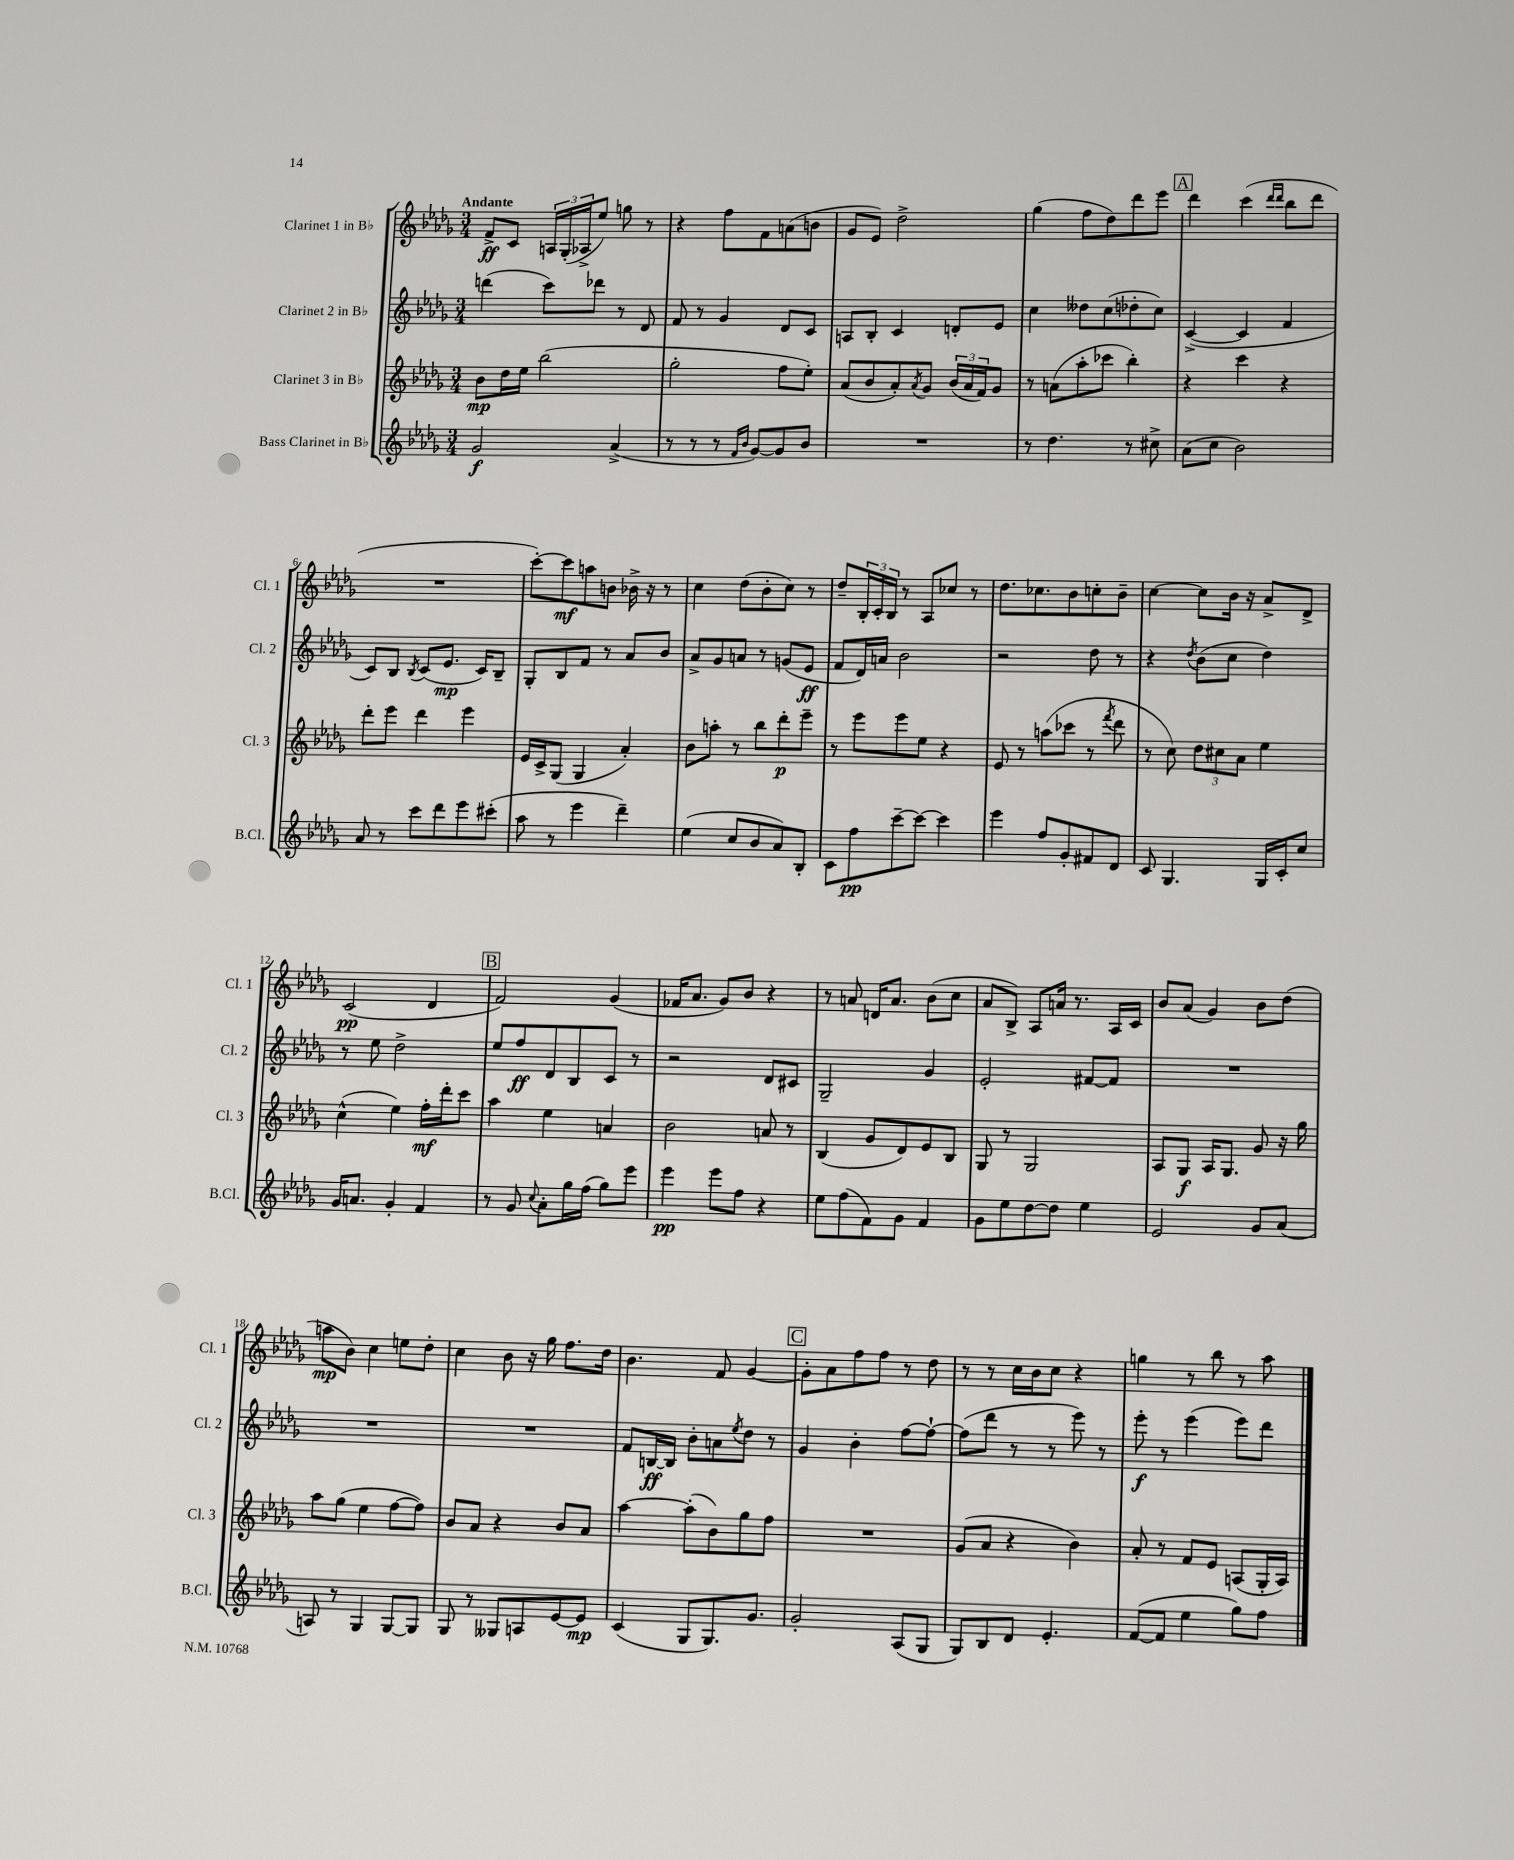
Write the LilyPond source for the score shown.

<<
\new StaffGroup <<
\new Staff = "s0" \with { instrumentName = "Clarinet 1 in Bb" shortInstrumentName = "Cl. 1" } {
    \clef treble \key des \major \numericTimeSignature \time 3/4 \tempo "Andante"
    f'8->\ff c'8 \tuplet 3/2 { a16 ges16-.( aes16-> } ees''8) g''8 r8 |
    r4 f''8 f'8 a'8( b'8 |
    ges'8 ees'8) des''2-> |
    ges''4( f''8 des''8) des'''8 ees'''8 |
    \mark \markup { \box "A" } des'''4 c'''4( \grace { des'''16 des'''16 } bes''8 des'''8 |
    R2. |
    c'''8~-.) c'''8\mf a''8 b'8 bes'16-> r16 r8 |
    c''4 des''8( bes'8-. c''8) r8 |
    des''8-- \tuplet 3/2 { bes16-. c'16-. bes16 } r8 aes8 ces''8 r8 |
    des''8. ces''8. bes'8 c''8-. bes'8-- |
    c''4~ c''8 bes'16 r16 aes'8-> des'8-> |
    c'2\pp( des'4 |
    \mark \markup { \box "B" } f'2) ges'4( |
    fes'16 aes'8. ges'8) bes'8 r4 |
    r8 a'8 d'16 a'8. bes'8( c''8 |
    aes'8 bes8->) aes8 a'16 r8. aes16 c'16 |
    bes'8 aes'8( ges'4) bes'8 des''8( |
    a''8\mp bes'8) c''4 e''8 des''8-. |
    c''4 bes'8 r16 ges''16 f''8. des''16 |
    bes'4. f'8 ges'4~ |
    \mark \markup { \box "C" } ges'8-. aes'8 f''8 f''8 r8 des''8 |
    r8 r8 c''16 bes'16 c''8 r4 |
    g''4 r8 bes''8 r8 aes''8 \bar "|." |
}
\new Staff = "s1" \with { instrumentName = "Clarinet 2 in Bb" shortInstrumentName = "Cl. 2" } {
    \clef treble \key des \major \numericTimeSignature \time 3/4
    d'''4( c'''8) des'''8 r8 des'8 |
    f'8 r8 ges'4 des'8 c'8 |
    a8 bes8-. c'4 d'8-. ees'8 |
    c''4 deses''8 c''8( des''8-. c''8) |
    \mark \markup { \box "A" } c'4~->( c'4 f'4 |
    c'8) bes8 \acciaccatura { bes8 } c'8( ees'8.\mp c'16) bes8-- |
    ges8-. bes8 f'8 r8 aes'8 bes'8 |
    aes'8-> ges'8 a'8 r8 g'8( ees'8\ff |
    f'8 des'16) a'16 bes'2 |
    r2 des''8 r8 |
    r4 \acciaccatura { des''8 } bes'8( c''8 des''4) |
    r8 ees''8 des''2-> |
    \mark \markup { \box "B" } ees''8 f''8\ff des'8 bes8 c'8 r8 |
    r2 des'8 cis'8 |
    ges2-- ges'4 |
    ees'2-. fis'8~ fis'8 |
    R2. |
    R2. |
    R2. |
    f'8 b16~\ff b16 bes'8-. a'8 \acciaccatura { ees''8 } des''8 r8 |
    \mark \markup { \box "C" } ges'4 bes'4-. f''8~ f''8~-! |
    f''8( des'''8 r8 r8 ees'''8) r8 |
    ees'''8-.\f r8 ees'''4( ees'''8) des'''8 \bar "|." |
}
\new Staff = "s2" \with { instrumentName = "Clarinet 3 in Bb" shortInstrumentName = "Cl. 3" } {
    \clef treble \key des \major \numericTimeSignature \time 3/4
    bes'8\mp des''16 ees''16 bes''2( |
    ges''2-. f''8 ees''8-.) |
    aes'8( bes'8 aes'8-.) \acciaccatura { aes'8 } ges'8 \tuplet 3/2 { bes'16( aes'16 f'16) } ges'8 |
    r8 a'8( aes''8-. ces'''8 bes''4-.) |
    \mark \markup { \box "A" } r4 c'''4 r4 |
    des'''8-. ees'''8 des'''4 ees'''4 |
    ees'16 c'16-> ges8( ges4 aes'4-.) |
    bes'8 a''8-. r8 bes''8 des'''8-.\p ees'''8-- |
    r8 ees'''8 ees'''8 ees''8 r4 |
    ees'8 r8 a''8( ces'''8 r8 \acciaccatura { f'''8 } des'''8 |
    r8 c''8) \tuplet 3/2 { des''8 cis''8 aes'8 } ees''4 |
    c''4-^( ees''4) f''16-.\mf des'''16-. c'''8 |
    \mark \markup { \box "B" } aes''4 ees''4 a'4 |
    bes'2 a'8 r8 |
    bes4( ges'8 des'8) ees'8 bes8 |
    ges8 r8 ges2 |
    aes8 ges8\f aes16 ges8. ges'8 r16 ges''16 |
    aes''8 ges''8( ees''4 f''8~ f''8) |
    bes'8 aes'8 r4 bes'8 aes'8 |
    aes''4~ aes''8-.( bes'8) ges''8 f''8 |
    \mark \markup { \box "C" } R2. |
    ges'8( aes'8 r4 bes'4) |
    aes'8-. r8 f'8 ees'8 a8( ges16-. a16) \bar "|." |
}
\new Staff = "s3" \with { instrumentName = "Bass Clarinet in Bb" shortInstrumentName = "B.Cl." } {
    \clef treble \key des \major \numericTimeSignature \time 3/4
    ges'2\f aes'4->( |
    r8 r8 r8 \grace { f'16 bes'16 } ges'8~) ges'8 bes'8 |
    R2. |
    r8 des''4. r8 cis''8-> |
    \mark \markup { \box "A" } aes'8( c''8 bes'2) |
    aes'8 r8 c'''8 des'''8 ees'''8 cis'''8-.( |
    aes''8 r8 ees'''4 des'''4--) |
    ees''4( c''8 bes'8 aes'8) bes8-. |
    c'8 f''8\pp c'''8~-- c'''8~ c'''4 |
    ees'''4 f''8 ges'8-. fis'8 des'8 |
    c'8 ges4. ges16 c'16-. c''8 |
    ges'16 a'8. ges'4-. f'4 |
    \mark \markup { \box "B" } r8 ges'8 \appoggiatura { c''8 } aes'8-. ges''16 f''16( ges''8) ees'''8 |
    ees'''4\pp ees'''8 f''8 r4 |
    ees''8 f''8( f'8) ges'8 f'4 |
    ges'8 ees''8 des''8~ des''8 ees''4 |
    ees'2 ges'8 aes'8( |
    a8) r8 ges4 ges8~ ges8 |
    ges8 r8 geses8 a8 ees'8~ ees'8\mp |
    c'4( ges8 ges8.) ges'8. |
    \mark \markup { \box "C" } ges'2-. aes8( ges8 |
    ges8) bes8 des'8 ees'4.-. |
    f'8~( f'8 ees''4 ges''8) f''8 \bar "|." |
}
>>
>>
